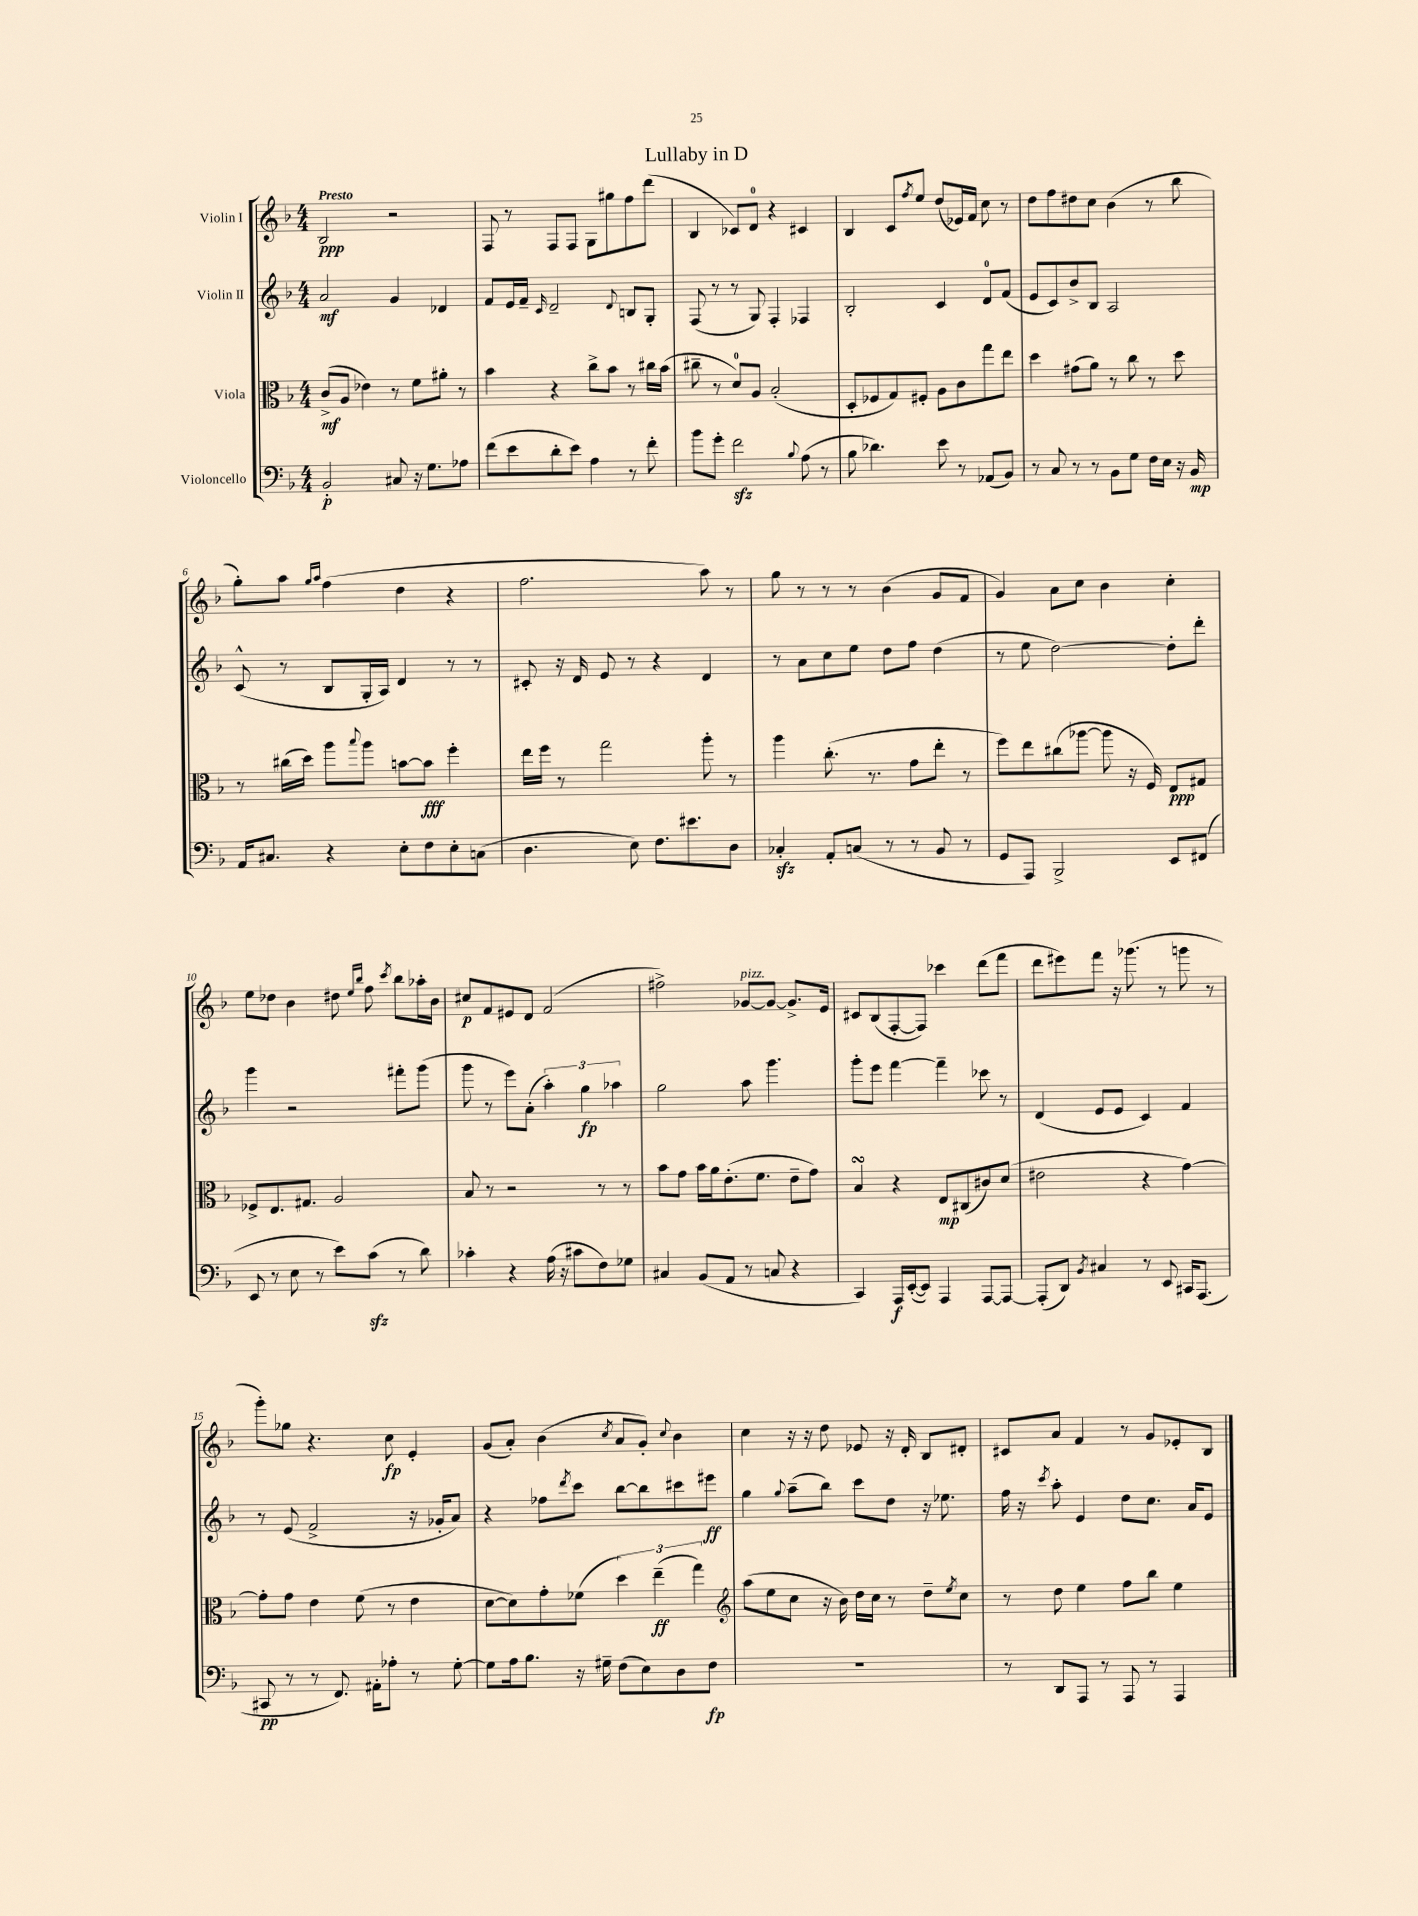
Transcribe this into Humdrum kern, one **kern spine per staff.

**kern	**kern	**kern	**kern
*staff4	*staff3	*staff2	*staff1
*clefF4	*clefC3	*clefG2	*clefG2
*k[b-]	*k[b-]	*k[b-]	*k[b-]
*M4/4	*M4/4	*M4/4	*M4/4
2BB-'/	(8c^/L	2a/	2B-/
.	8A/J	.	.
.	4e-\)	.	.
8C#/	8r	4g/	2r
16r	8f\L	.	.
8.G\L	.	.	.
.	8a#'\J	4d-/	.
8A-\J	8r	.	.
=	=	=	=
(8f\L	4b-\	8f/L	8F/
8e\	.	16e/L	8r
.	.	16f~/JJ	.
.	.	16qqc/	.
8d'\	4r	2d~/	8F/L
8e\J)	.	.	8F/J
4A\	8cc^\L	.	8G\L
.	8b-\J	.	8gg#\
.	.	8qqd/	.
8r	8r	8B/L	8ff\
8f'\	16cc#\LL	8G'/J	(8ddd\J
.	(16b-\JJ	.	.
=	=	=	=
8b-\L	8cc#~\	(8F/	4B-/
8g'\J	8r	8r	.
2f\	8d/L)	8r	8c-/L)
.	8A/J	8G/)	8d/J
.	(2B-'/	4F'/	4r
8qqB-/	.	.	.
(8A\	.	4F-/	4c#/
8r	.	.	.
=	=	=	=
8B-\	8D'/L	2B-'/	4B-/
4.d-\)	8F-/	.	.
.	8G/)	.	8c/L
.	.	.	8qff/
.	8F#'/J	.	8ee/J
8e\	8A\L	4c/	(8dd/L
8r	8c\	.	16e-/L)
.	.	.	16f/JJ
(8AA-/L	8gg\	8d/L	8cc\
8BB-/J)	8ee\J	(8f/J	8r
=	=	=	=
8r	4dd\	8e/L	8dd\L
8C/	.	8c/)	8ff\
8r	(8g#\L	8b-^/	8dd#\
8r	8a\J)	8B-/J	8cc\J
8BB-\L	8r	2A/	(4b-\
8G\J	8cc\	.	.
16F\LL	8r	.	8r
16E\JJ	.	.	.
16r	8dd\	.	8bb-\
16BB-/	.	.	.
=	=	=	=
16AA/LK	8r	(8c^^/	8gg'\L)
8.C#/J	.	.	.
.	(16cc#\LL	8r	8aa\J
.	16dd\JJ)	.	.
.	.	.	16qqgg/LL
.	.	.	16qqaa/JJ
4r	8aa\L	8B-/L	(4ff\
.	8qqbb-/	.	.
.	8aa\J	16G'/L	.
.	.	16A/JJ)	.
8E'\L	[8b\L	4d/	4dd\
8F\	8b\]J	.	.
8E'\	4ff'\	8r	4r
(8C\J	.	8r	.
=	=	=	=
4.D\	16ee\LL	8c#'/	2.ff\
.	16ff\JJ	.	.
.	8r	16r	.
.	.	16d/	.
.	2gg\	8e/	.
8E\)	.	8r	.
8.F\L	.	4r	.
8.e#\	.	.	.
.	8aa'\	4d/	8aa\)
8D\J	8r	.	8r
=	=	=	=
4C-'/	4aa\	8r	8gg\
.	.	8a\L	8r
8AA'/L	(8.cc'\	8cc\	8r
(8C/J	.	8ee\J	8r
.	8.r	.	.
8r	.	8dd\L	(4b-\
8r	8g\L	8ff\J	.
8BB-/	8ee'\J	(4dd\	8g/L
8r	8r	.	8f/J
=	=	=	=
8GG/L	8ff\L)	8r	4g/)
8AAA/J)	8ee\	8ee\	.
2BBB-^/	(8cc#\	[2dd\)	8a\L
.	[8aa-\J	.	8cc\J
.	8aa-\]	.	4b-\
.	16r	.	.
.	16F/)	.	.
8EE/L	8E/L	8dd'\]L	4cc'\
(8FF#/J	8G#/J	8ddd'\J	.
=	=	=	=
8EE/	8F-^/L	4ggg\	8ee\L
8r	8.E/	.	8dd-\J
8E\	.	2r	4b-\
.	8.G#/J	.	.
8r	.	.	.
8e\L)	2A/	.	8dd#\
.	.	.	16qqee/LL
.	.	.	16qqbb-/JJ
(8c\J	.	.	8ff\
.	.	.	8qccc/
8r	.	8fff#'\L	8bb-\L
8d\)	.	(8ggg\J	16aa-'\L
.	.	.	16b-\JJ
=	=	=	=
4c-'\	8B-/	8ggg\	8cc#/L
.	8r	8r	8f/
4r	2r	8eee\L)	8e#/
.	.	(8a'\J	8d/J
(16A\	.	6aa'\)	(2f/
16r	.	.	.
8c#\L	.	.	.
.	.	6gg\	.
8F\)	8r	.	.
.	.	6aa-\	.
8G-\J	8r	.	.
=	=	=	=
4C#/	8b-\L	2gg\	2ff#^\)
.	8g\J	.	.
(8BB-/L	16b-\LL	.	.
.	16a\J	.	.
8AA/J	(8.e'\	.	.
8r	.	8aa\	[8g-/L
.	8.f\J	.	.
8C/	.	4.ggg\	8g-/_J
4r	8e~\L	.	8.g-^/]L
.	8g\J)	.	.
.	.	.	16e/Jk
=	=	=	=
4CC/)	4B-/	8ggg'\L	8c#/L
.	.	8eee\J	(8B-/
16AAA/LL	4r	[4fff\	[8F'/
([16EE'/J	.	.	.
8EE/]J)	.	.	8F/]J)
4AAA/	8E/L	4fff~\]	4ccc-\
.	(8C#/	.	.
[8AAA/L	8c#/)	8ccc-\	(8ddd\L
8AAA/_J	(8d/J	8r	8fff\J
=	=	=	=
(8AAA'/]L	2e#\	(4d/	8ddd\L
8DD/J)	.	.	8eee#\)
8qBB-/	.	.	.
4C#/	.	8e/L	8fff\J
.	.	8e/J	16r
.	.	.	(8.ggg-\
8r	4r	4c/)	.
8EE/	.	.	8r
16CC#/LK	[4g\)	4f/	8ggg\
(8.AAA/J	.	.	.
.	.	.	8r
=	=	=	=
8CC#/	8g'\]L	8r	8ggg'\L)
8r	8g\J	(8e/	8gg-\J
8r	4e\	2f^/	4.r
8.FF/)	.	.	.
.	(8f\	.	.
16AA#'\LK	.	.	.
8A-'\J	8r	.	8cc\
8r	4e\	16r	4e'/
.	.	16g-'/LK	.
[8G'\	.	8a/J)	.
=	=	=	=
8G\]L	[8d\L	4r	(8g/L
16A\k	8d\])	.	8a'/J)
8.B-\J	.	.	.
.	8g'\	8ff-\L	(4b-\
.	.	8qddd/	.
16r	(8f-\J	8ccc\J	.
16G#~\	.	.	.
.	.	.	8qcc/
(8F\L	6dd\)	[8bb-\L	8a/L
8E\)	.	8bb-\]	8g'/J)
.	(6ee~\	.	.
.	.	.	8qqcc/
8D\	.	8ccc#\	4b-\
.	6gg\)	.	.
8F\J	.	8eee#\J	.
=	=	=	=
*	*clefG2	*	*
1r	(8aa\L	4gg\	4cc\
.	8ee\	.	.
.	.	8qqgg/	.
.	8cc\J	(8aa~\L	16r
.	.	.	16r
.	16r	8bb-\J)	8dd\
.	16b-\)	.	.
.	16dd\LL	8ccc\L	8e-/
.	16cc\JJ	.	.
.	8r	8dd\J	16r
.	.	.	16d'/
.	8dd~\L	16r	8B-/L
.	.	8.ee-\	.
.	8qee/	.	.
.	8cc\J	.	8d#'/J
=	=	=	=
8r	8r	16ff\	8c#/L
.	.	16r	.
.	.	8qccc/	.
8DD/L	8dd\	8aa'\	8a/J
8AAA/J	4ee\	4e/	4f/
8r	.	.	.
8AAA/	8ff\L	8dd\L	8r
8r	8bb-\J	8.cc\J	8g/L
4AAA/	4ee\	.	8e-'/
.	.	16a/LK	.
.	.	8e/J	8B-/J
==	==	==	==
*-	*-	*-	*-
